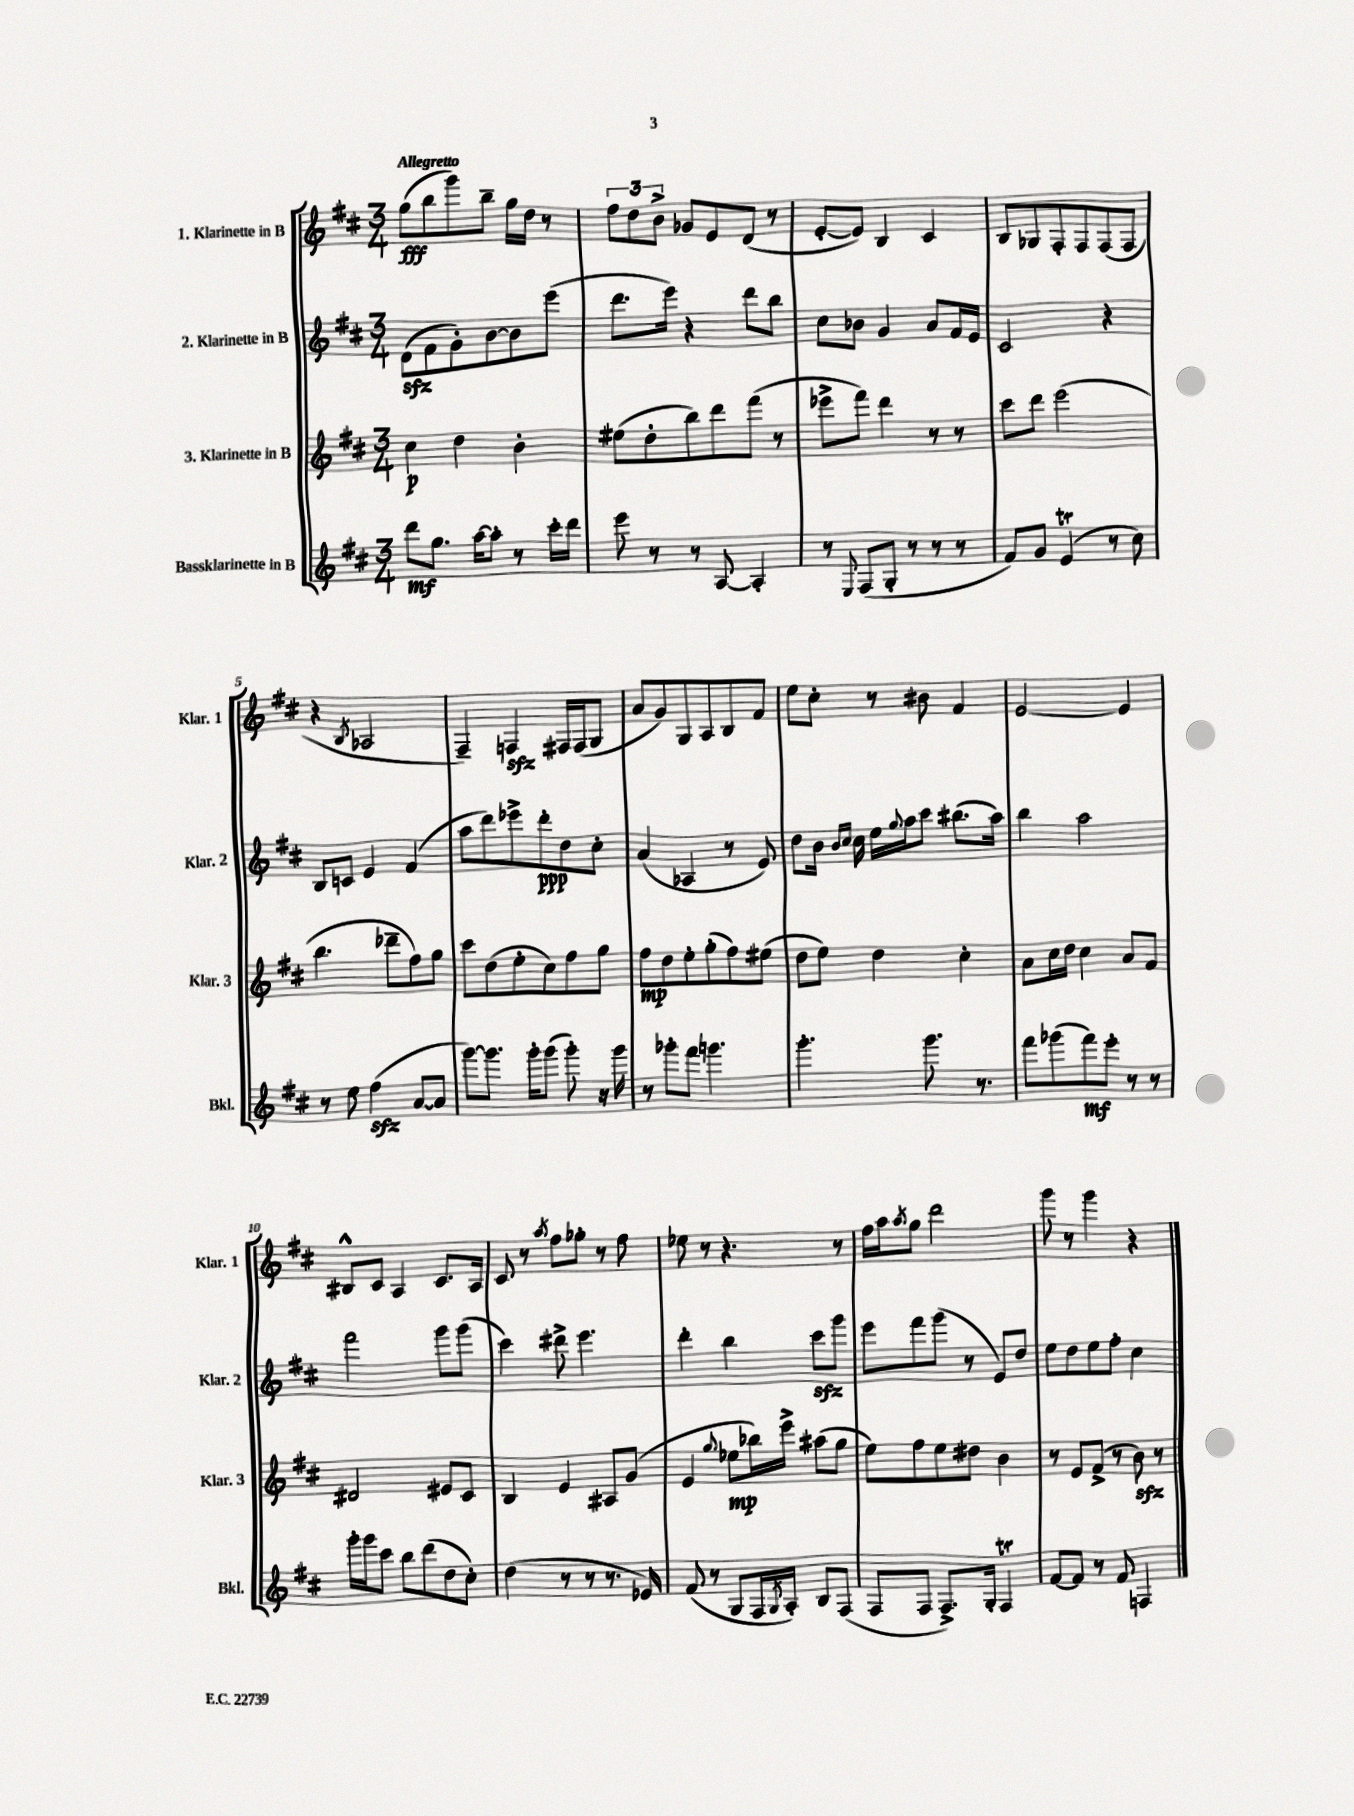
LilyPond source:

<<
\new StaffGroup <<
\new Staff = "s0" \with { instrumentName = "1. Klarinette in B" shortInstrumentName = "Klar. 1" } {
    \clef treble \key d \major \numericTimeSignature \time 3/4 \tempo "Allegretto"
    g''8\fff( b''8 g'''8) b''8-- g''16 d''16 r8 |
    \tuplet 3/2 { fis''8 d''8 b'8-> } ges'8 e'8 d'8( r8 |
    e'8~-. e'8) b4 cis'4 |
    b8 ges8 fis8-. fis8 fis8( fis8 |
    r4 \acciaccatura { b8 } aes2 |
    fis4--) f4\sfz fis16 fis16( g8 |
    a'8 g'8) g8 a8 b8 fis'8 |
    e''8 cis''8-. r8 bis'8 fis'4 |
    e'2~ e'4 |
    bis8-^ cis'8 a4 cis'8. a16 |
    cis'8 r8 \acciaccatura { a''8 } fis''8 ges''8-. r8 fis''8 |
    ees''8 r8 r4. r8 |
    fis''16 a''16 \acciaccatura { a''8 } g''8 d'''2 |
    g'''8 r8 g'''4 r4 \bar "|." |
}
\new Staff = "s1" \with { instrumentName = "2. Klarinette in B" shortInstrumentName = "Klar. 2" } {
    \clef treble \key d \major \numericTimeSignature \time 3/4
    d'8\sfz( fis'8 g'8-.) b'8~ b'8 e'''8( |
    d'''8. e'''16) r4 d'''8 b''8 |
    cis''8 bes'8 g'4 a'8 fis'16 e'16 |
    cis'2 r4 |
    b8 c'8 e'4 fis'4( |
    a''8 d'''8) ees'''8-> d'''8-.\ppp d''8 cis''8-. |
    a'4( aes4 r8 e'8) |
    d''8 b'16 \grace { b'16 cis''16 } cis''16 e''16 \appoggiatura { g''8 } a''16 cis'''8 bis''8.( a''16) |
    b''4 a''2 |
    fis'''2 g'''8 g'''8( |
    cis'''4) dis'''8-> e'''4. |
    d'''4-. b''4 cis'''8\sfz g'''8 |
    e'''8 fis'''8 g'''8( r8 e'8) d''8 |
    e''8 d''8 e''8 fis''8-. cis''4 \bar "|." |
}
\new Staff = "s2" \with { instrumentName = "3. Klarinette in B" shortInstrumentName = "Klar. 3" } {
    \clef treble \key d \major \numericTimeSignature \time 3/4
    cis''4\p d''4 b'4-. |
    eis''8( d''8-. b''8) d'''8 fis'''8( r8 |
    ees'''8-> fis'''8) d'''4 r8 r8 |
    cis'''8 d'''8 e'''2( |
    b''4. des'''8-- fis''8) g''8 |
    cis'''8 d''8( e''8-. cis''8) fis''8 g''8 |
    fis''8\mp d''8 e''8-. g''8-.( fis''8) eis''8( |
    d''8 e''8) d''4 cis''4-. |
    a'8 cis''16 d''16 cis''4 a'8 fis'8 |
    dis'2 eis'8 cis'8 |
    b4 e'4 ais8 g'8( |
    e'4 \appoggiatura { g''8 } ees''8\mp bes''16) e'''16-> ais''8( g''8 |
    e''8) fis''8 e''8 dis''8 b'4 |
    r8 e'8 fis'8->( r8 b'8\sfz) r8 \bar "|." |
}
\new Staff = "s3" \with { instrumentName = "Bassklarinette in B" shortInstrumentName = "Bkl." } {
    \clef treble \key d \major \numericTimeSignature \time 3/4
    d'''8\mf g''8. a''16~ a''8-. r8 cis'''16-. d'''16 |
    e'''8 r8 r8 a8~ a4-. |
    r8 \appoggiatura { e8 } fis8( g8-. r8 r8 r8 |
    fis'8) g'8 e'4\trill( r8 cis''8) |
    r8 e''8 fis''4\sfz( a'8~ a'8 |
    g'''8~) g'''8. g'''16-. g'''8( g'''8-.) r16 g'''16 |
    r8 ges'''8-. fis'''8 g'''4. |
    g'''4.-. g'''8. r8. |
    fis'''8 ges'''8( fis'''8\mf) e'''8-. r8 r8 |
    g'''16-. g'''16 cis'''8 b''8 d'''8( d''8 cis''8-.) |
    d''4( r8 r8 r8. ees'16) |
    fis'8( r8 g8 fis16 \acciaccatura { g8 } a16-.) b8 fis8( |
    fis8 fis8 fis8.->) g16-. fis4\trill |
    fis'8~ fis'8 r8 fis'8 f4 \bar "|." |
}
>>
>>
